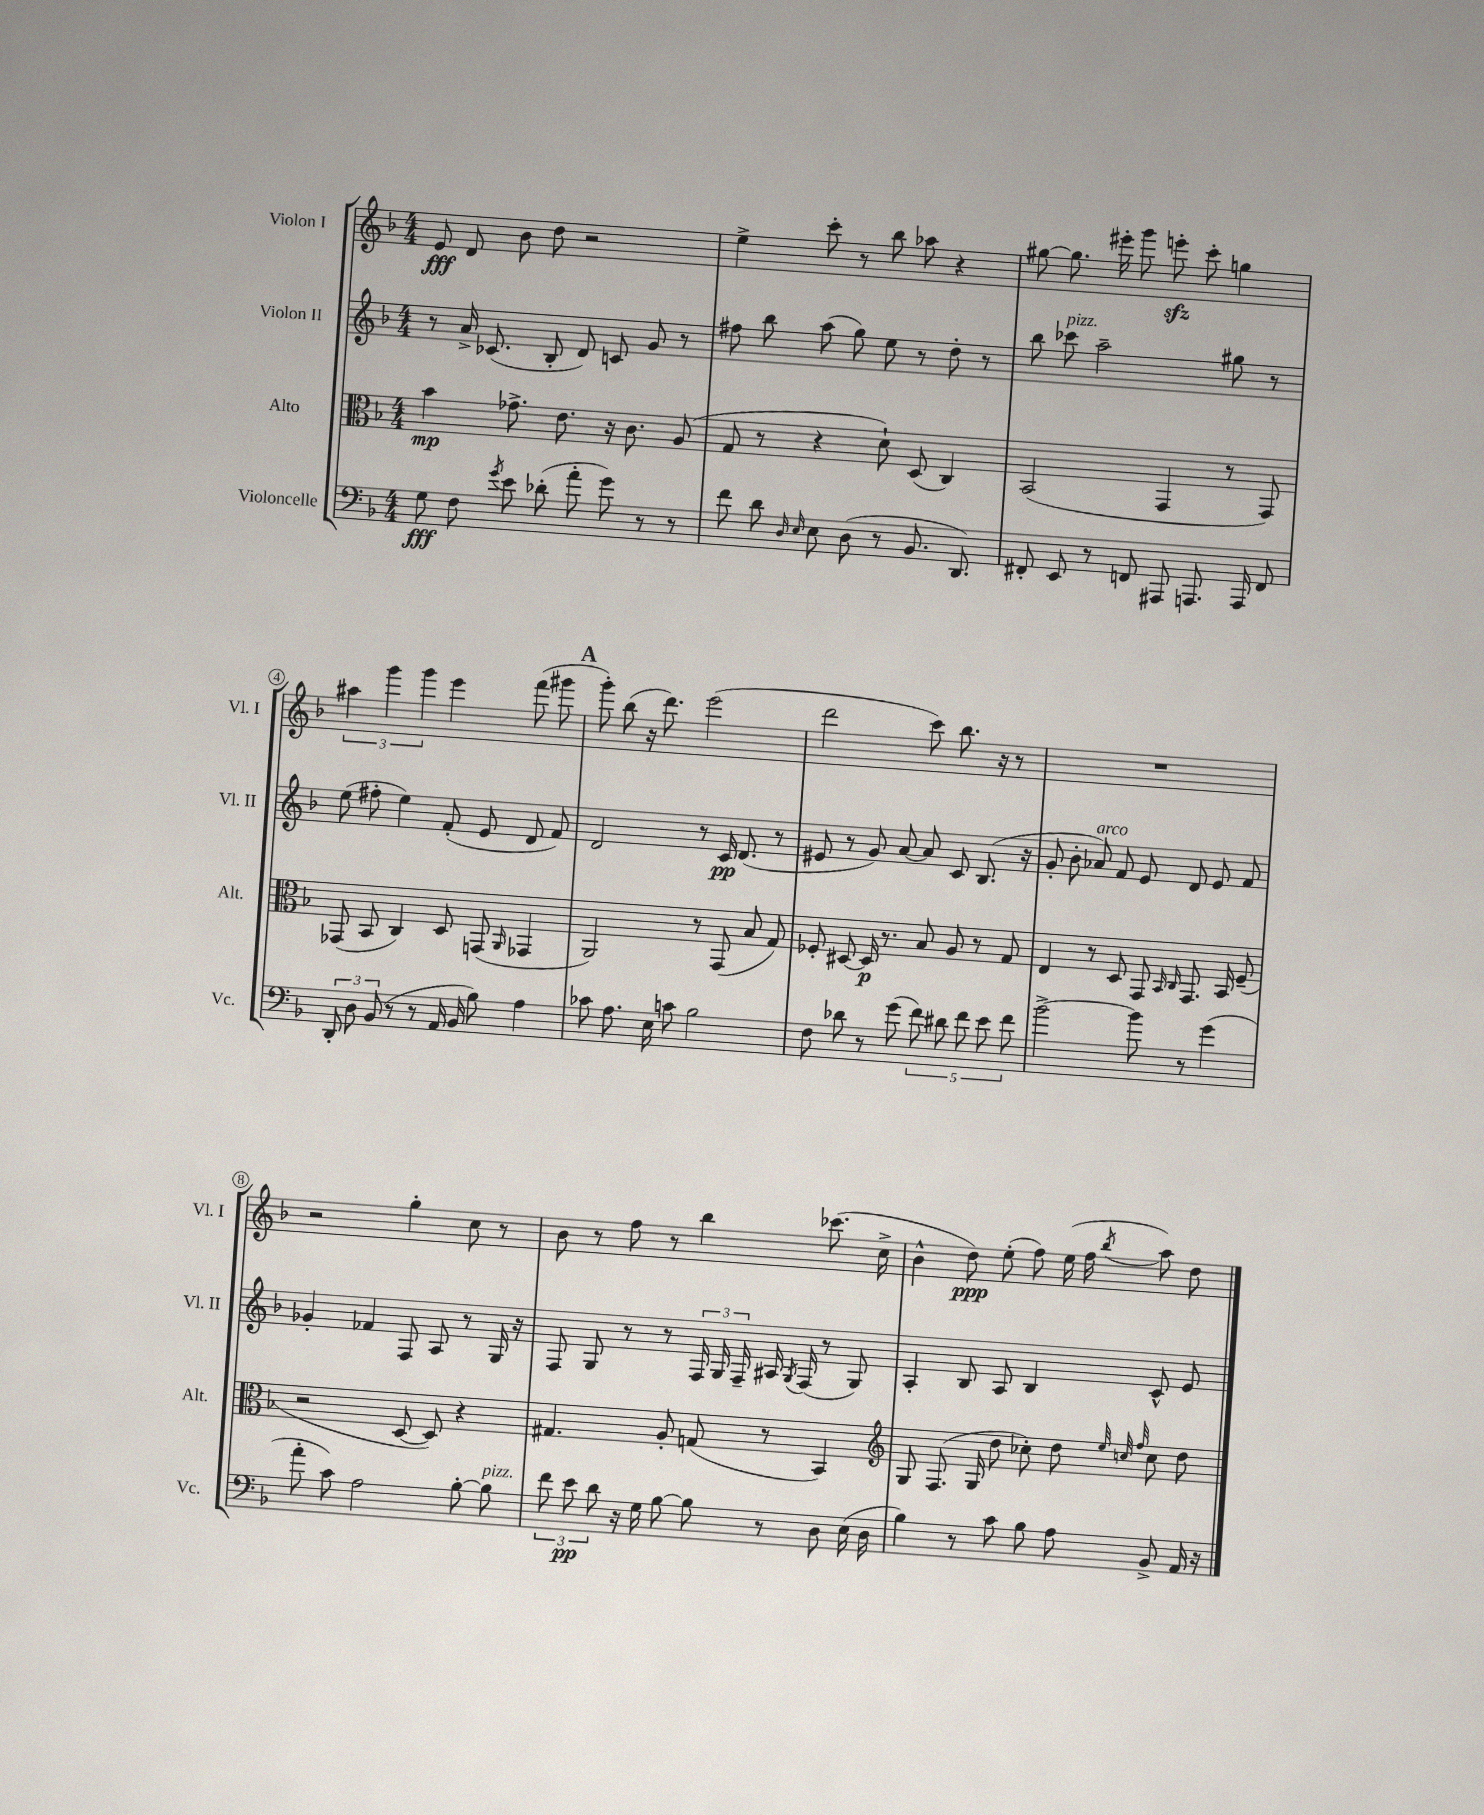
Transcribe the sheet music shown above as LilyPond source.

<<
\new StaffGroup <<
\new Staff = "s0" \with { instrumentName = "Violon I" shortInstrumentName = "Vl. I" } {
    \clef treble \key f \major \numericTimeSignature \time 4/4
    \autoBeamOff e'8\fff d'8 bes'8 d''8 r2 |
    e''4-> c'''8-. r8 bes''8 aes''8 r4 |
    gis''8~ gis''8. eis'''16-. g'''8 e'''8-.\sfz c'''8-. g''4 |
    \tuplet 3/2 { ais''4 g'''4 g'''4 } e'''4 f'''8( gis'''8 |
    \mark \markup { \bold "A" } g'''8-.) bes''8( r16 d'''8.) e'''2( |
    d'''2 c'''8) bes''8. r16 r8 |
    R1 |
    r2 g''4-. c''8 r8 |
    bes'8 r8 f''8 r8 bes''4 ces'''8.( c''16-> |
    bes'4-^ d''8\ppp) e''8-.( f''8) e''16( f''16 \acciaccatura { bes''8 } a''8) d''8 \bar "|." |
}
\new Staff = "s1" \with { instrumentName = "Violon II" shortInstrumentName = "Vl. II" } {
    \clef treble \key f \major \numericTimeSignature \time 4/4
    \autoBeamOff r8 a'16-> ces'8.( bes8-. d'8) c'8 g'8 r8 |
    fis''8 bes''8 a''8( g''8) e''8 r8 d''8-. r8 |
    bes''8 ces'''8^\markup { \italic "pizz." } a''2-- gis''8 r8 |
    e''8( fis''8-. e''4) f'8-.( e'8 d'8 f'8) |
    \mark \markup { \bold "A" } d'2 r8 c'16\pp d'8.( r8 |
    eis'8 r8 g'8) a'8~ a'8 c'8 bes8.( r16 |
    g'8-. bes'8-. aes'8^\markup { \italic "arco" }) f'8 e'8 d'8 e'8 f'8 |
    ges'4-. fes'4 f8 a8 r8 g16 r16 |
    f8 g8 r8 r8 \tuplet 3/2 { f16 g16 f16-- } ais16 \acciaccatura { g8 } f16( r8 g8) |
    a4-. bes8 a8 bes4 c'8-^ e'8 \bar "|." |
}
\new Staff = "s2" \with { instrumentName = "Alto" shortInstrumentName = "Alt." } {
    \clef alto \key f \major \numericTimeSignature \time 4/4
    \autoBeamOff bes'4\mp ges'8.-> e'8. r16 c'8. a8( |
    g8 r8 r4 d'8-!) d8( c4) |
    bes,2( g,4 r8 g,8) |
    ges,8( bes,8 c4) d8 g,8( \grace { a,16 } ges,4 |
    \mark \markup { \bold "A" } a,2) r8 g,8( bes8 g8) |
    fes8-. dis8~ dis16\p r8. bes8 a8 r8 g8 |
    e4 r8 d8 g,8 \grace { bes,16 c16 } g,8. bes,16 f8--( |
    r2 d8~ d8) r4 |
    gis4. a8-. g8( r8 bes,4) |
    \clef treble g8 f8.( g16 d''8 ces''8-.) d''8 \grace { e''32 c''32 f''32 } c''8 d''8 \bar "|." |
}
\new Staff = "s3" \with { instrumentName = "Violoncelle" shortInstrumentName = "Vc." } {
    \clef bass \key f \major \numericTimeSignature \time 4/4
    \autoBeamOff g8\fff f8 \acciaccatura { g'8 } e'8 des'8-.( a'8-. g'8) r8 r8 |
    f'8 d'8 \grace { d16 e16 } e8 d8( r8 bes,8. d,8.) |
    fis,8-. e,8 r8 f,8 ais,,8 a,,8. a,,16 f,8 |
    \tuplet 3/2 { d,8-. d8 bes,8( } r8 r8 a,16 bes,16 bes8) a4 |
    \mark \markup { \bold "A" } ces'8 a8. e16 c'8 bes2 |
    f8 des'8 r8 g'8( \tuplet 5/4 { f'8) dis'8 f'8 e'8 f'8 } |
    bes'2~-> bes'8 r8 g'4( |
    a'8-. c'8) a2 bes8~-. bes8^\markup { \italic "pizz." } |
    \tuplet 3/2 { f'8 e'8\pp d'8 } r16 g16 bes8~ bes8 r8 d8 e16( d16 |
    bes4) r8 c'8 bes8 a8 bes,8-> a,16 r16 \bar "|." |
}
>>
>>
\layout { \context { \Score \override BarNumber.stencil = #(make-stencil-circler 0.1 0.3 ly:text-interface::print) } }
